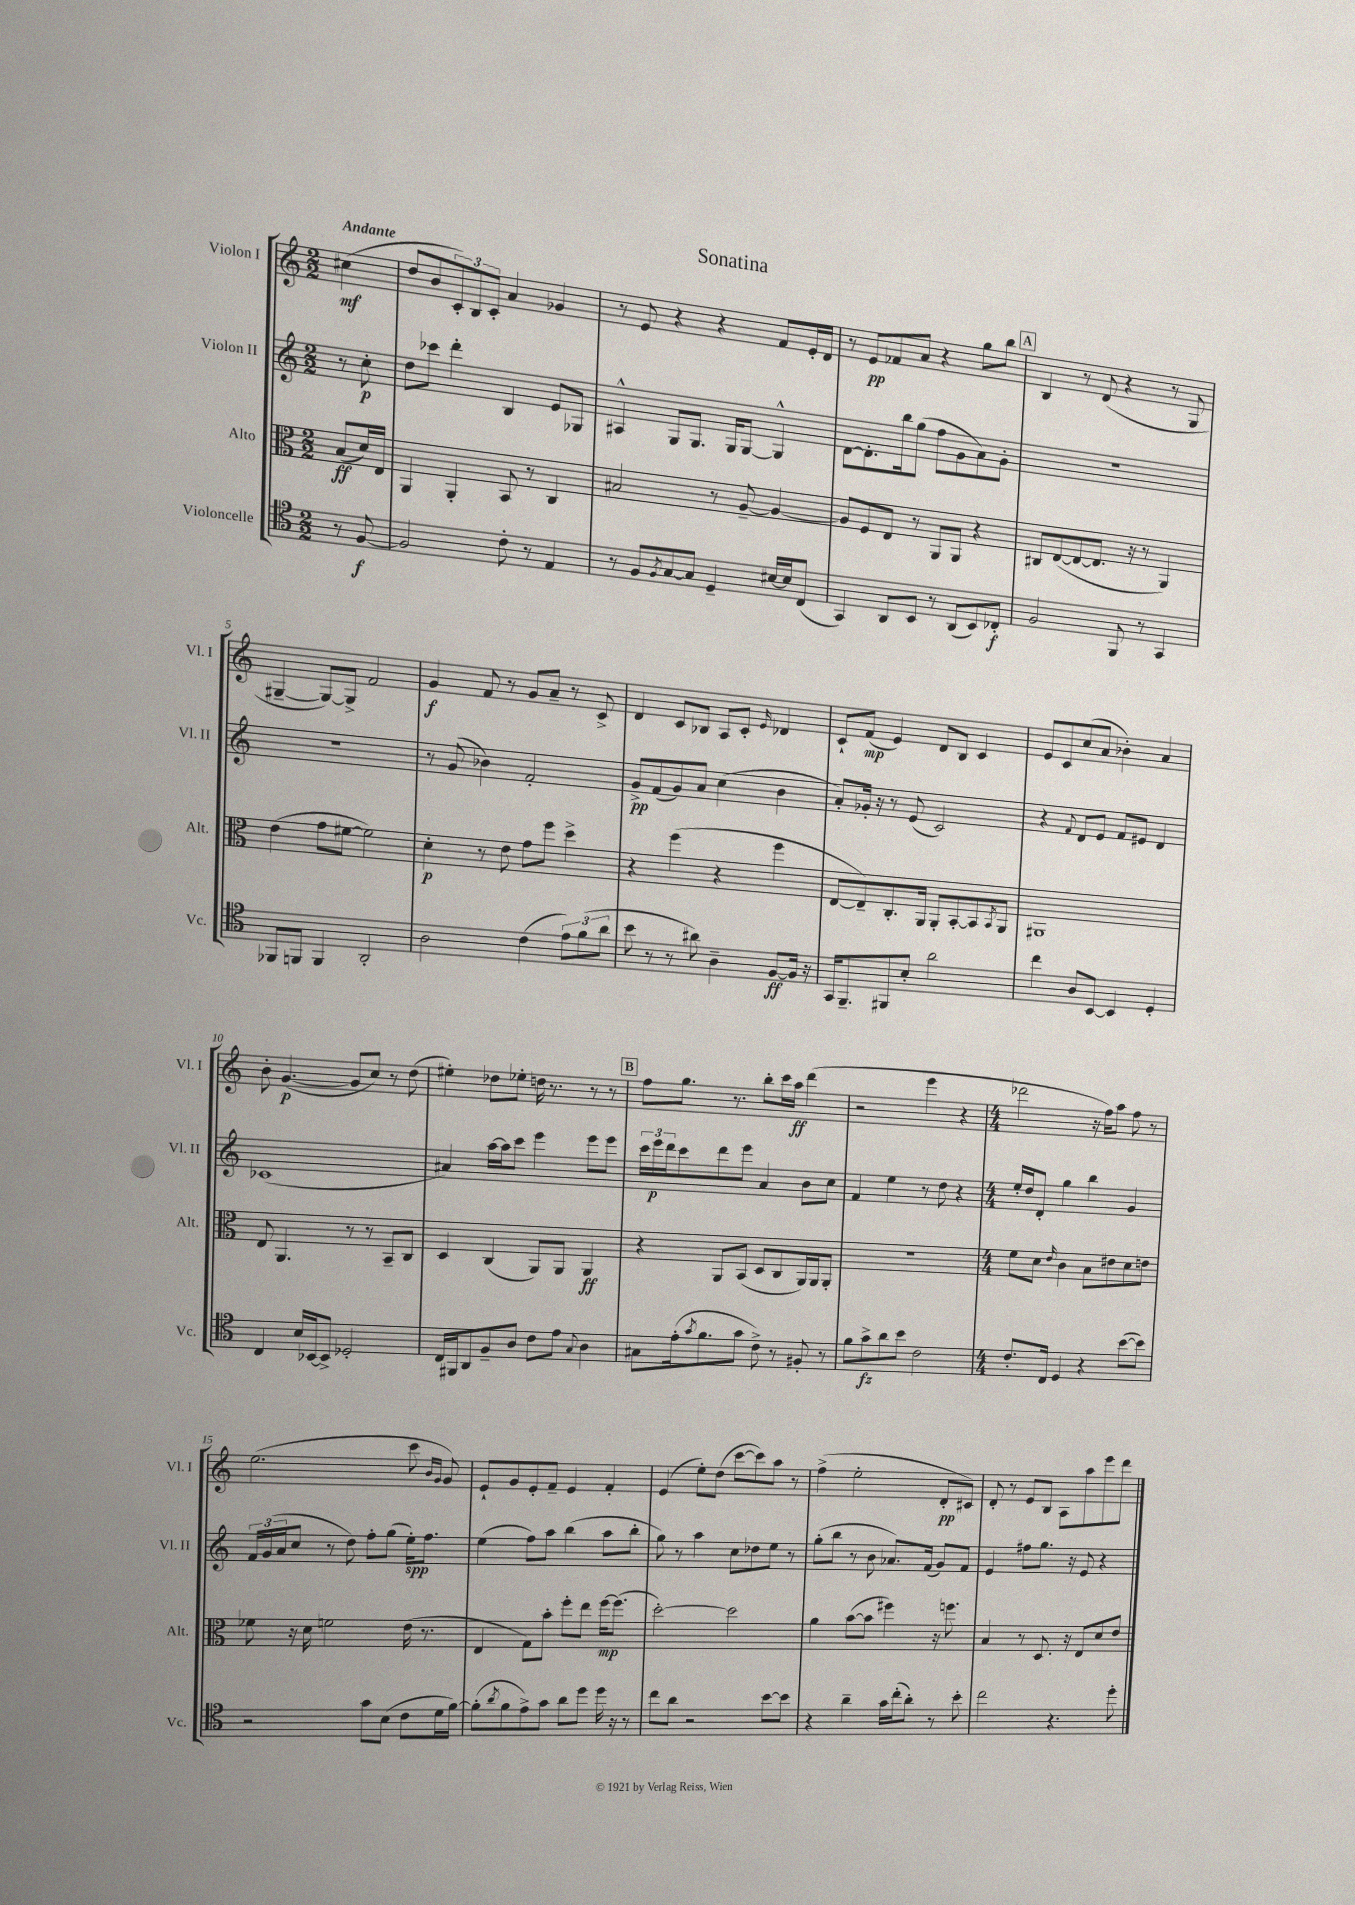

**kern	**kern	**kern	**kern
*staff4	*staff3	*staff2	*staff1
*clefC4	*clefC3	*clefG2	*clefG2
*k[]	*k[]	*k[]	*k[]
*M2/2	*M2/2	*M2/2	*M2/2
8r	(8B	8r	(4cc#
[8F	16d)	8cc'	.
.	16E	.	.
=	=	=	=
2F]	4AA	8dd	8dd
.	.	8ccc-	8b
.	4AA'	4ddd'	12c')
.	.	.	12B
.	.	.	12c'
8c'	8BB	4B	4a
8r	8r	.	.
4E	4C	8e	4g-
.	.	8G-	.
=	=	=	=
8r	2B#	4A#^^	8r
8F	.	.	8e
8qF	.	.	.
[8G	.	8G	4r
8G]	.	8.G	.
4D~	8r	.	4r
.	.	16G	.
.	[8A~	[8G	.
[16B#	4A_	4G^^]	8f
16B#]	.	.	.
(8C	.	.	16e'
.	.	.	16d
=	=	=	=
4GG)	8A]	[8d	8r
.	8F	8.d']	8e
8AA	8E	.	8f-
.	.	16bb	.
8BB	8r	(8gg	8a
8r	8AA	8ff	4r
(8AA	8AA	8g	.
8BB)	4r	8a)	8gg
8C-'	.	8g'	8bb
=	=	=	=
2F	8C#	1r	4B
.	([8E	.	.
.	8E_	.	8r
.	8.E]	.	(8d
8FF	.	.	4r
.	16r	.	.
8r	8r	.	.
4GG	4AA)	.	8r
.	.	.	8G
=	=	=	=
8FF-	(4e	1r	[4G#~
8FF	.	.	.
4FF	8g	.	8G#_)
.	[8f#	.	8G#^]
2AA'	2f#])	.	2f
=	=	=	=
2A	4d'	8r	4g
.	.	(8g	.
.	8r	4b-)	8f
.	8e	.	8r
(4c	8g	2f'	8g
.	8ff	.	8a~
12e)	4dd^	.	8r
(12f	.	.	.
.	.	.	8c^
12a	.	.	.
=	=	=	=
8b	4r	8g^	4d
8r	.	(8f	.
8r	(4ff	8g)	8c
8a#)	.	8a	8B-
4A~	4r	(4cc	8A
.	.	.	8c'
.	.	.	16qqe
[8F	4ff	4b	4d-
16F]	.	.	.
16r	.	.	.
=	=	=	=
16GG	[8E	8a')	8c`
8.FF~	.	.	.
.	8E~])	16g-'	(8f
.	.	16r	.
8FF#	8.C'	8r	4e)
8B'	.	(8e	.
.	16AA	.	.
2a	8AA'	2c)	8d
.	[8BB'	.	8B
.	8BB]	.	4c
.	8qBB	.	.
.	8AA	.	.
=	=	=	=
4cc	1AA#	4r	8e
.	.	.	8c
.	.	8qqf	.
8A	.	8d	(8cc
[8BB	.	8e	8a
4BB]	.	8f	4b-')
.	.	8e#	.
4D'	.	4d	4a
=	=	=	=
4C	8E	(1c-	8b'
.	4.AA	.	([4.g
16B	.	.	.
[16BB-	.	.	.
8BB-^]	.	.	.
2D-'	8r	.	8g]
.	8r	.	8cc)
.	8BB~	.	8r
.	8C	.	(8dd
=	=	=	=
16C	4D	4a#)	4ee#')
16FF#	.	.	.
8AA	.	.	.
8F~	(4C	[16aa	8dd-
.	.	16aa]	.
8A	.	8ccc	8ee-'
8c	8AA)	4eee	16dd
.	.	.	8.r
8e	8AA	.	.
8qqG	.	.	.
4A	4AA	8eee	8r
.	.	8eee	8r
=	=	=	=
8G#	4r	24ccc	8ff
.	.	24eee	.
.	.	24ddd	.
(16e'	.	8ccc	8.gg
8qg	.	.	.
8.f	.	.	.
.	8AA	8ddd	.
.	.	.	8.r
8g	(8BB	8eee	.
8c^)	8D	4a	8bb'
8r	8C	.	16ccc
.	.	.	16aa
8F#'	16AA)	8b	(4ddd
.	16AA	.	.
8r	8AA'	8cc	.
=	=	=	=
8f	1r	4f	2r
8g^	.	.	.
8a	.	4ee	.
8b	.	.	.
2c	.	8r	4eee
.	.	8dd	.
.	.	4r	4r
=	=	=	=
*M4/4	*M4/4	*M4/4	*M4/4
8.c'	8f	16ee'	2ddd-
.	.	16dd	.
.	8d	8d'	.
16C	.	.	.
.	16qqe	.	.
4D	4c	4gg	.
4r	8B	4bb	16r
.	.	.	16ff)
.	8e#	.	8aa
([8b	8d	4g	8ff
8b])	8e	.	8r
=	=	=	=
2r	8f-	24f	(2.ee
.	.	(24g	.
.	.	24a	.
.	16r	8cc	.
.	16d	.	.
.	2f	8r	.
.	.	8dd)	.
8g	.	8ff'	.
(8B	.	(8gg	.
8c	(16e	16ee')	8ccc
.	8.r	8.ff	.
.	.	.	16qqb
.	.	.	16qqg
16d	.	.	8g)
[16f)	.	.	.
=	=	=	=
(8f']	4E	(4ee	8e`
8qa	.	.	.
8f	.	.	8g
8e^)	8G)	8ff)	8e'
8g	8b'	8aa	8f~
8a	8ff'	(4bb	4e
8dd	8ee	.	.
16dd	[16ff	8aa	4f'
16r	(8.ff]	.	.
8r	.	8bb'	.
=	=	=	=
8cc	[2dd')	8gg)	(4e
8a	.	8r	.
2r	.	4aa	8ee')
.	.	.	(8dd
.	2dd]	8cc	[8ccc
.	.	8dd-	8ccc])
[8b	.	8ee	8aa
8b]	.	8r	8r
=	=	=	=
4r	4a	(8gg'	(4ff^
.	.	8bb	.
4a~	([8b	8r	2ee'
.	8b]	8b	.
16g	4ff#)	8.a-)	.
(16cc'	.	.	.
8a')	.	.	.
.	.	(16f	.
8r	16r	8g)	8d'
.	8.ff	.	.
8b'	.	8f	8c#)
=	=	=	=
2cc	4B	4e	8d'
.	.	.	8r
.	8r	8ff#	8e
.	8.D	8.gg	8B
4.r	.	.	8A
.	16r	16r	.
.	8E	8e	8aa
.	8d	4r	8eee
8dd'	8e	.	8ddd
==	==	==	==
*-	*-	*-	*-
